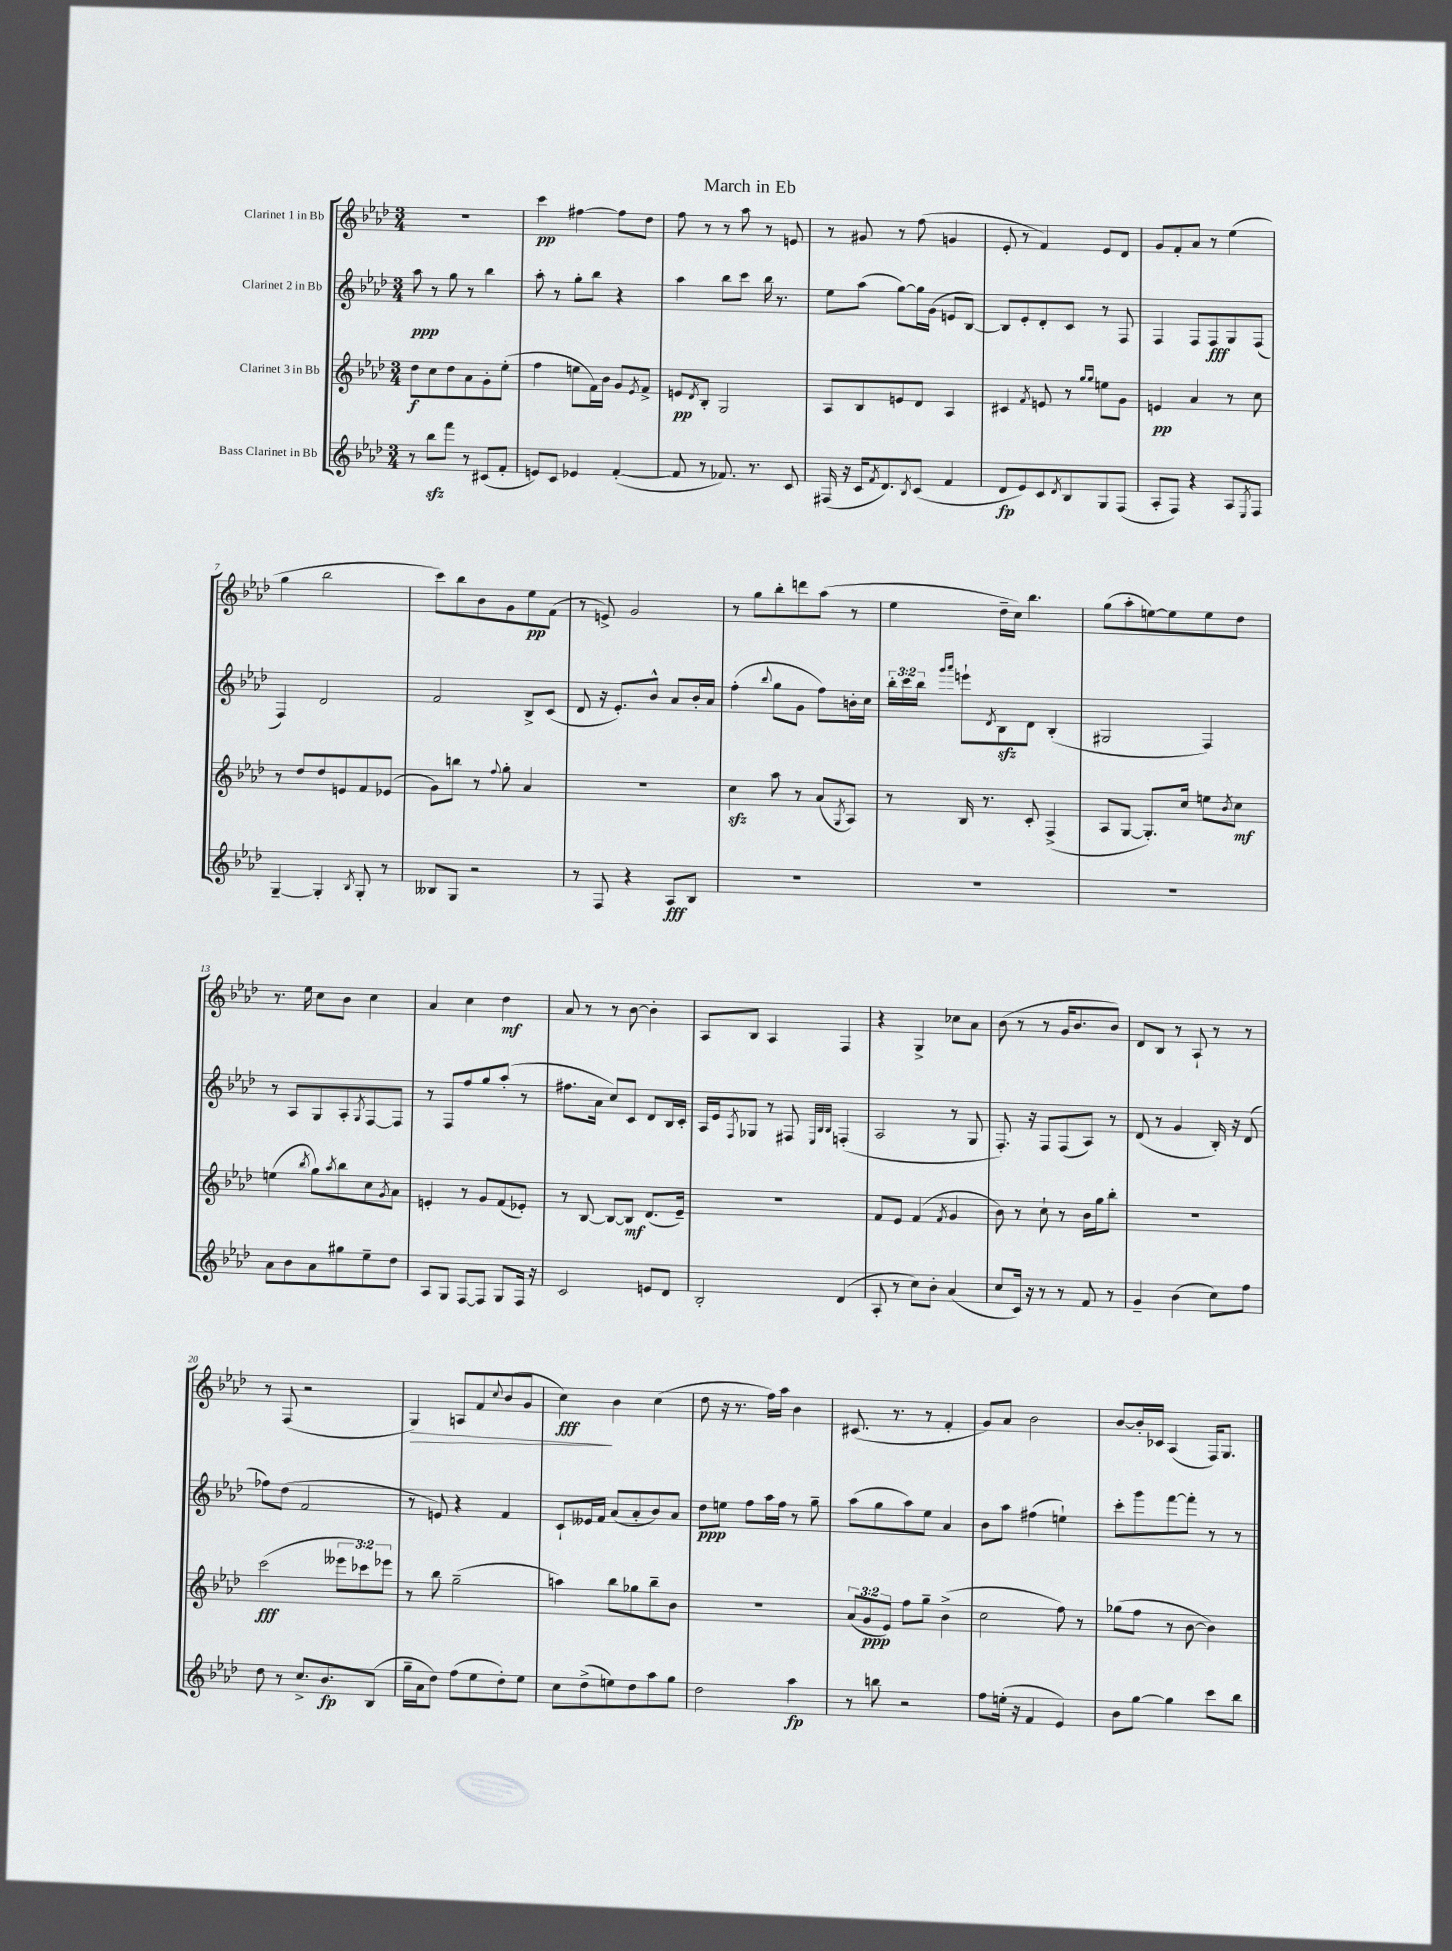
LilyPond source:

\header { title = "March in Eb" }
<<
\new StaffGroup <<
\new Staff = "s0" \with { instrumentName = "Clarinet 1 in Bb" } {
    \clef treble \key aes \major \numericTimeSignature \time 3/4
    R2. |
    c'''4\pp fis''4~ fis''8 des''8 |
    f''8 r8 r8 aes''8 r8 e'8 |
    r8 gis'8 r8 f''8( g'4 |
    ees'8-. r8 f'4) ees'8 des'8 |
    g'8 f'8-. aes'8 r8 ees''4( |
    g''4 bes''2 |
    c'''8) bes''8 bes'8 g'8 ees''8\pp f'8( |
    r8 e'8->) g'2 |
    r8 g''8 bes''8-. d'''8 aes''8( r8 |
    ees''4 des''16-- c''16) bes''4. |
    g''8( aes''8-. e''8~) e''8 e''8 des''8 |
    r8. ees''16 c''8 bes'8 c''4 |
    aes'4 c''4 des''4\mf |
    aes'8 r8 r8 bes'8~ bes'4-. |
    aes8 bes8 aes4 f4 |
    r4 g4-> ces''8 aes'8 |
    bes'8( r8 r8 g'16 bes'8. bes'8) |
    des'8 bes8 r8 aes8-! r8 r8 |
    r8 f8( r2 |
    g4\>) a8 f'8 \appoggiatura { c''8 } bes'8( g'8 |
    c''4\fff\!) bes'4 c''4( |
    des''8 r16 r8. f''16) aes''16 bes'4 |
    cis'8.( r8. r8 f'4-. |
    g'8) aes'8 bes'2 |
    bes'8~ bes'16-. ces'16 aes4( f16) g8. \bar "|." |
}
\new Staff = "s1" \with { instrumentName = "Clarinet 2 in Bb" } {
    \clef treble \key aes \major \numericTimeSignature \time 3/4 \override Staff.TupletNumber.text = #tuplet-number::calc-fraction-text
    aes''8\ppp r8 g''8 r8 bes''4 |
    aes''8-. r8 g''8-. bes''8 r4 |
    aes''4 bes''8 c'''8 bes''16 r8. |
    ees''8 aes''8( g''8~) g''16 g'16( e'8 bes8~) |
    bes8 ees'8-. des'8-. c'8 r8 f8 |
    f4 f8 f8\fff g8 f8( |
    f4) des'2 |
    f'2 bes8-> c'8( |
    des'8 r16 ees'8.-.) bes'8-^ aes'8 bes'16-. aes'16 |
    f''4-.( \appoggiatura { bes''8 } g''8 g'8 f''8) b'16-. c''16 |
    \tuplet 3/2 { bes''16-. c'''16 bes''16 } \grace { g'''16 aes'''16 } e'''8-! \acciaccatura { des'8 } bes8\sfz des'8 bes4-.( |
    gis2 f4) |
    r8 aes8 g8 aes8-. \acciaccatura { g8 } f8~ f8 |
    r8 f8 f''8 g''8 aes''8-.( r8 |
    fis''8. aes'16 c''8) c'8 des'8 bes16 c'16-. |
    aes16 ees'16 \acciaccatura { f8 } ges8 r8 fis8 \grace { ees32 bes32 bes32 } f4-.( |
    aes2 r8 g8 |
    f8.-.) r16 f8 f8( aes8) r8 |
    des'8( r8 g'4 bes16-.) r16 des'8( |
    fes''8) des''8( f'2 |
    r8 e'8) r4 f'4 |
    c'8-! eeses'16 f'16 aes'8( aes'8-. bes'8) aes'8 |
    des''8\ppp e''8 f''8 aes''16 f''16 r8 g''8-- |
    aes''8( g''8 aes''8) ees''8 aes'4 |
    bes'8 aes''8 fis''4( e''4-!) |
    c'''8-. g'''8 f'''8~ f'''8-. r8 r8 \bar "|." |
}
\new Staff = "s2" \with { instrumentName = "Clarinet 3 in Bb" } {
    \clef treble \key aes \major \numericTimeSignature \time 3/4 \override Staff.TupletNumber.text = #tuplet-number::calc-fraction-text
    des''8\f c''8 des''8 aes'8 g'8-. ees''8-.( |
    f''4 e''8 f'16) bes'16 g'8 \acciaccatura { ees'8 } f'8-> |
    e'8\pp \acciaccatura { des'8 } bes8-. g2 |
    aes8 bes8 e'8 des'8 aes4 |
    cis'4 \acciaccatura { f'8 } e'8 r8 \grace { g''16 g''16 } e''8 g'8 |
    e'4\pp aes'4 r8 c''8 |
    r8 des''8 des''8 e'8 f'8 ees'8( |
    g'8) b''8 r8 \appoggiatura { f''8 } g''8-. aes'4 |
    R2. |
    c''4\sfz aes''8 r8 aes'8( \acciaccatura { g8 } aes8) |
    r8 bes16 r8. c'8-. f4->( |
    aes8 g8~ g8.-.) c''16 e''8 \acciaccatura { bes'8 } c''8\mf |
    e''4( \acciaccatura { bes''8 } g''8) \acciaccatura { aes''8 } bes''8 c''8 \acciaccatura { g'8 } aes'8 |
    e'4-. r8 g'8 f'8( ees'8-.) |
    r8 bes8~ bes8~ bes8\mf des'8.( ees'16--) |
    R2. |
    f'8 ees'8 f'4( \acciaccatura { f'8 } g'4 |
    bes'8) r8 c''8-! r8 bes'16 g''16 bes''8-. |
    R2. |
    c'''2\fff( \tuplet 3/2 { eeses'''8 ces'''8) ees'''8 } |
    r8 bes''8 g''2--( |
    a''4) bes''8 ges''8 bes''8-- bes'8 |
    R2. |
    \tuplet 3/2 { aes'8( g'8\ppp ees'8) } f''8 g''8-- bes'4->( |
    c''2 f''8) r8 |
    ges''8( f''8 r8 bes'8~ bes'4) \bar "|." |
}
\new Staff = "s3" \with { instrumentName = "Bass Clarinet in Bb" } {
    \clef treble \key aes \major \numericTimeSignature \time 3/4
    r8 bes''8\sfz f'''8 r8 cis'8( f'8-. |
    e'8) c'8 ees'4 f'4~-.( |
    f'8 r8 fes'8.) r8. c'8 |
    fis16( r16 c'16 \acciaccatura { f'8 } des'8.) \acciaccatura { bes8 } c'8( f'4 |
    des'8\fp ees'8) c'8 \acciaccatura { des'8 } bes8 g8 f8( |
    aes8-. f8) r4 aes8 \acciaccatura { ees8 } f8 |
    g4~-- g4-. \acciaccatura { bes8 } g8-. r8 |
    beses8 g8 r2 |
    r8 f8 r4 aes8\fff bes8 |
    R2. |
    R2. |
    R2. |
    aes'8 bes'8 aes'8 gis''8 ees''8-- des''8 |
    aes8 g8 f8~ f8 g8 f16 r16 |
    c'2 e'8 des'8 |
    bes2-. des'4( |
    aes8-. r8 c''8) bes'8-. aes'4( |
    c''8 c'16) r16 r8 r8 f'8 r8 |
    g'4-- bes'4( c''8) f''8 |
    des''8 r8 c''8.-> bes'8.\fp bes8( |
    g''16-- aes'16 des''8) f''8( ees''8 des''8-.) ees''8 |
    c''8 des''8->( e''8) des''8 aes''8 g''8 |
    des''2 aes''4\fp |
    r8 b''8 r2 |
    f''8 e''16-.( r16 f'4 ees'4) |
    bes'8 g''8~ g''4 c'''8 bes''8 \bar "|." |
}
>>
>>
